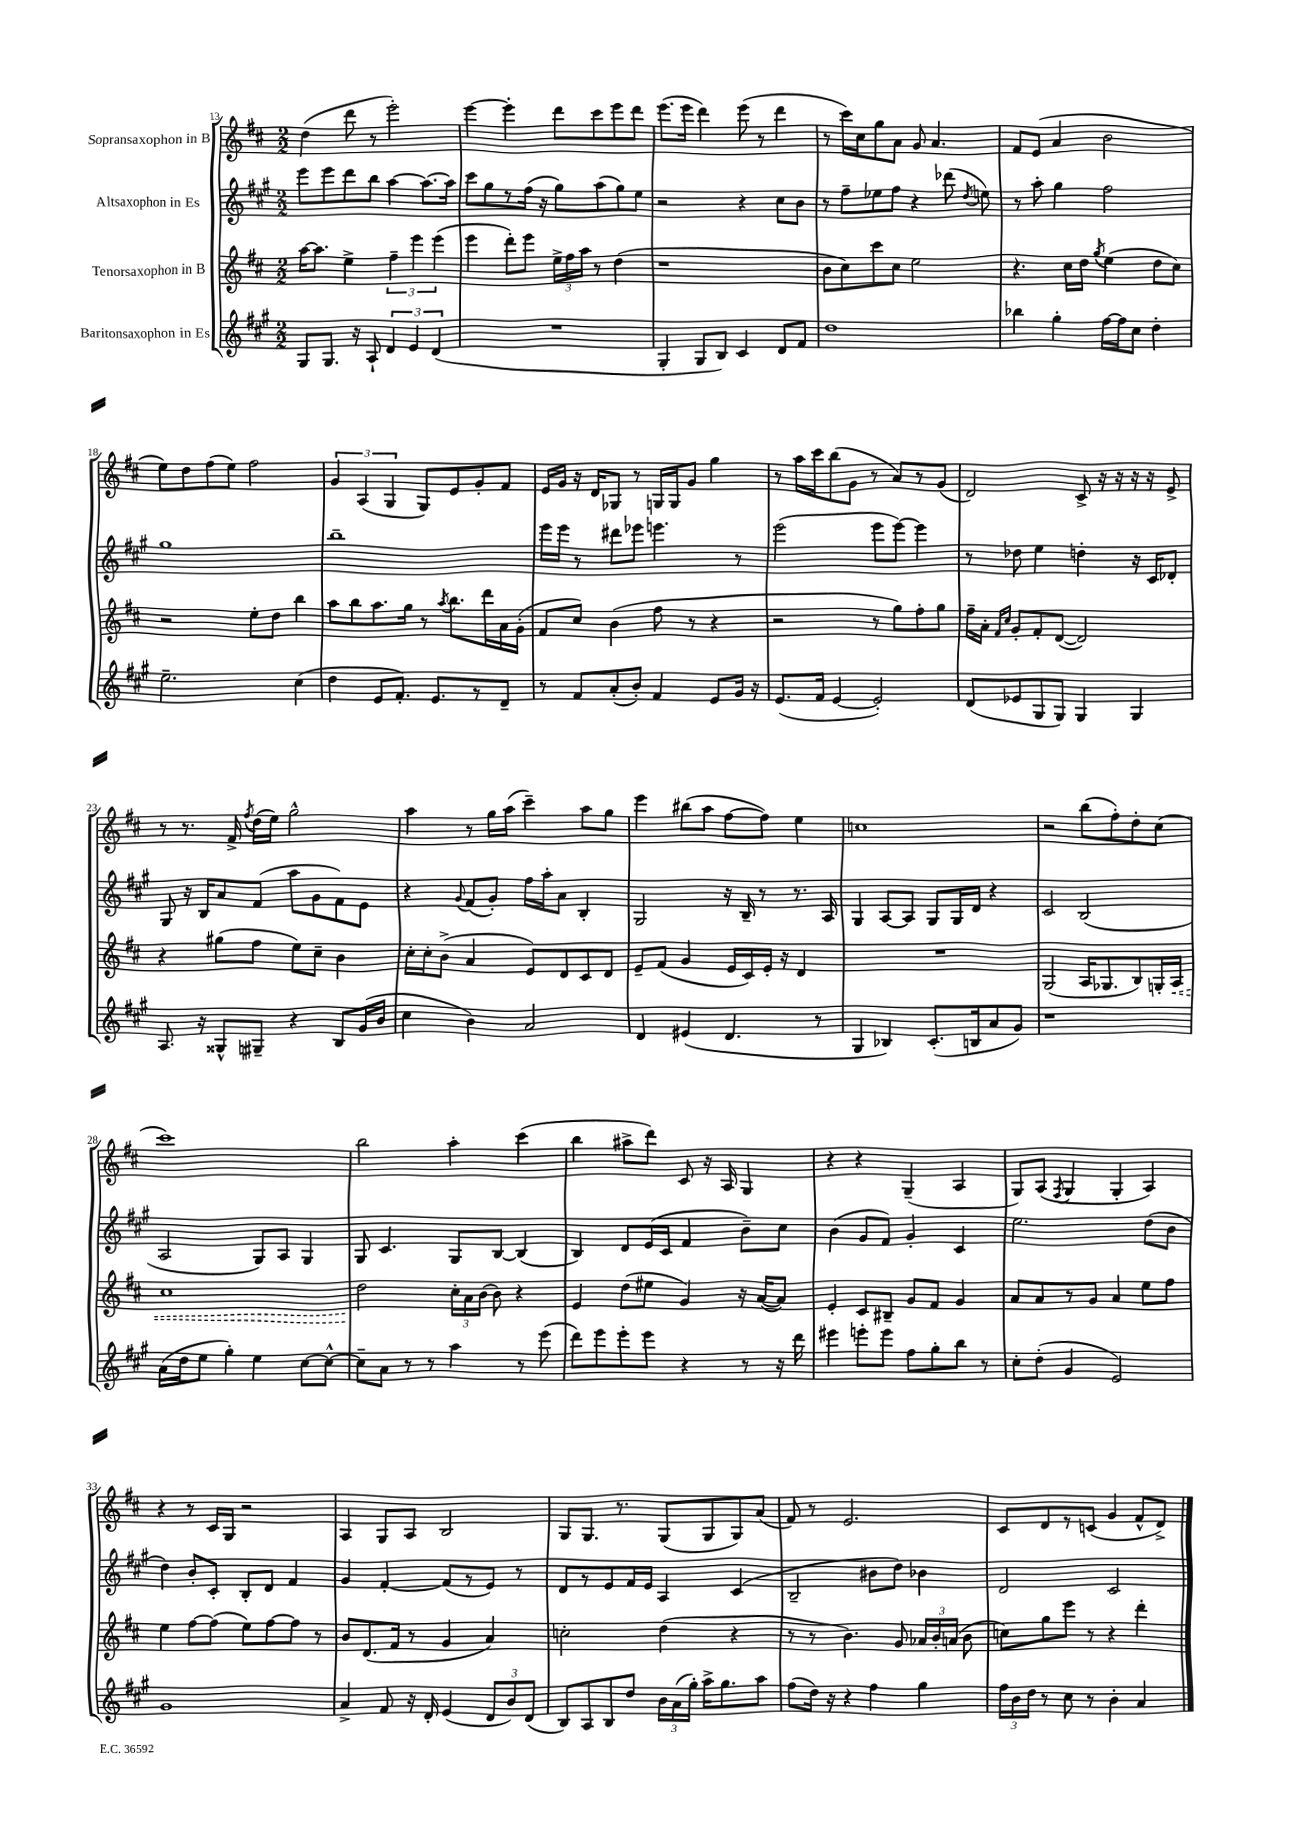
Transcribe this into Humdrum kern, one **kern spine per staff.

**kern	**kern	**dynam	**kern	**kern
*part4	*part3	*part3	*part2	*part1
*staff4	*staff3	*staff3	*staff2	*staff1
*I"Baritonsaxophon in Es	*I"Tenorsaxophon in B	*	*I"Altsaxophon in Es	*I"Sopransaxophon in B
*clefG2	*clefG2	*	*clefG2	*clefG2
*k[f#c#g#]	*k[f#c#]	*	*k[f#c#g#]	*k[f#c#]
*M2/2	*M2/2	*	*M2/2	*M2/2
=13	=13	=13	=13	=13
8G#/L	[16aa\KL	.	8eee\L	(4dd\
.	8.aa\J]	.	.	.
8.G#/J	.	.	8eee\	.
.	4ee^\	.	8ddd\	8ddd\
16r	.	.	.	.
8A`/	.	.	8bb\J	8r
6d/	6ff#~\	.	[4aa\	2eee'\)
6e/	6eee\	.	.	.
.	.	.	8.aa\L_	.
(6d/	(6eee\	.	.	.
.	.	.	16aa\Jk]	.
=14	=14	=14	=14	=14
1r	4eee\	.	8ccc#\L	[4eee\
.	.	.	8gg#\	.
.	8ddd'\L)	.	8r	4eee'\]
.	8eee\J	.	(16ff#\Jk	.
.	.	.	16r	.
.	24ee^\LL	.	8gg#\L)	8ddd\L
.	24ff#\	.	.	.
.	24aa\JJ	.	.	.
.	8r	.	(8aa\	8ccc#\
.	(4dd\	.	8gg#\)	8eee\
.	.	.	8ee\J	8ddd\J
=15	=15	=15	=15	=15
4G#'/	1r	.	2r	(8.eee\L
.	.	.	.	16eee\Jk
8G#/L	.	.	.	4ddd\)
8B/J)	.	.	.	.
4c#/	.	.	4r	(8eee\
.	.	.	.	8r
8d/L	.	.	8cc#\L	4ddd\
8f#/J	.	.	8b\J	.
=16	=16	=16	=16	=16
1dd	8b\L	.	8r	8r
.	8cc#\)	.	8ff#~\L	16ccc#\LL)
.	.	.	.	16cc#\J
.	8ccc#\	.	8ee-X\	8gg\
.	8cc#\J	.	8ff#\J	8a\J
.	2ee\	.	4r	8g/
.	.	.	.	4.a/
.	.	.	(8ddd-X\	.
.	.	.	8qdd/	.
.	.	.	8een\)	.
=17	=17	=17	=17	=17
4bb-X\	4.r	.	8r	8f#/L
.	.	.	8aa'\	(8e/J
4gg#'\	.	.	4gg#\	4a/
.	16cc#\LL	.	.	.
.	16dd\JJ	.	.	.
.	8qgg/	.	.	.
[16ff#\LL	(4ee\	.	2ff#\	2b\
16ff#\J]	.	.	.	.
8cc#\J	.	.	.	.
4dd'\	8dd\L	.	.	.
.	8cc#\J)	.	.	.
!!LO:LB:g=z
=18	=18	=18	=18	=18
2.ee~\	2r	.	1gg#	8ee\L)
.	.	.	.	8dd\
.	.	.	.	(8ff#\
.	.	.	.	8ee\J)
.	8ee'\L	.	.	2ff#\
.	8dd\J	.	.	.
(4cc#\	4bb\	.	.	.
=19	=19	=19	=19	=19
4dd\	8aa\L	.	1bb~	6g/
.	8bb\	.	.	.
.	.	.	.	(6A/
8e/L	8.aa\	.	.	.
.	.	.	.	6G/
8.f#'/J)	.	.	.	.
.	16gg\Jk	.	.	.
.	8r	.	.	8G/L)
8.e/L	.	.	.	.
.	8qaa/	.	.	.
.	8.bb\L	.	.	8e/
8r	.	.	.	8g'/
.	16ddd\L	.	.	.
8d~/J	16a\	.	.	8f#/J
.	(16g'\JJ	.	.	.
=20	=20	=20	=20	=20
8r	8f#/L	.	16eee\LL	16e/LL
.	.	.	16eee\JJ	16g/JJ
8f#/L	8cc#/J)	.	8r	16r
.	.	.	.	16d/KL
(8a'/	(4b\	.	8ddd#X\L	8G-X/J
8b'/J)	.	.	8eee-X\J	8r
4f#/	8ff#\	.	4.eeen\	16Gn/LL
.	.	.	.	16G/J
.	8r	.	.	8g/J
8e/L	4r	.	.	4gg\
16g#/Jk	.	.	8r	.
16r	.	.	.	.
=21	=21	=21	=21	=21
(8.e/L	2r	.	(2eee\	8r
.	.	.	.	16aa\LL
16f#/Jk	.	.	.	16ccc#\J
[4e/	.	.	.	(8bb\
.	.	.	.	8g\J
2e'/])	8r	.	8eee\L	8r
.	8gg\L)	.	[8eee\J)	8a/L)
.	8ff#'\	.	4eee\]	8r
.	8gg\J	.	.	(8g/J
=22	=22	=22	=22	=22
(8d/L	16ff#~\LL	.	8r	2d/)
.	16a'\JJ	.	.	.
.	16qqf#/LL	.	.	.
.	16qqcc#/JJ	.	.	.
8e-X/	8g'/L	.	8dd-X\	.
8G#/	8f#'/	.	4ee\	.
8G#/J)	([8d/J	.	.	.
4G#/	2d/])	.	4ddn'\	8c#^/
.	.	.	.	16r
.	.	.	.	16r
4G#/	.	.	16r	16r
.	.	.	16c#/KL	16r
.	.	.	8d-X'/J	8e^/
!!LO:LB:g=z
=23	=23	=23	=23	=23
8.A/	4r	.	8G#/	8r
.	.	.	16r	8.r
16r	.	.	16B/KL	.
8G##X^^/L	(8gg#X\L	.	8a/	.
.	.	.	.	16f#^/
.	.	.	.	8qff#/
8G#X~/J	8ff#\J	.	(8f#/J	(16dd\LL
.	.	.	.	16ee\JJ)
4r	8ee\L)	.	8aa\L	2gg^^\
.	8cc#~\J	.	8g#\	.
8B/L	4b\	.	8f#\)	.
(16g#/L	.	.	8e\J	.
16b/JJ	.	.	.	.
=24	=24	=24	=24	=24
4cc#\	16cc#'\LL	.	4r	4aa\
.	16cc#'\J	.	.	.
.	(8b^\J	.	.	.
.	.	.	8qqg#/	.
4b\)	4a/	.	(8f#/L	8r
.	.	.	8g#'/J)	16gg\LL
.	.	.	.	(16aa\JJ
2a/	8e/L)	.	16ff#\LL	4ccc#~\)
.	.	.	16aa'\J	.
.	8d/	.	8a\J	.
.	8c#/	.	4B'/	8aa\L
.	8d/J	.	.	8gg\J
=25	=25	=25	=25	=25
4d/	8e~/L	.	2G#/	4eee\
.	(8f#/J	.	.	.
(4e#X/	4g/	.	.	(8bb#X\L
.	.	.	.	8aa\J
4.d/	16e/LL	.	16r	[8ff#\L
.	16c#/)	.	16B~/	.
.	16e'/JJ	.	8r	8ff#\J])
.	16r	.	.	.
.	4d/	.	8.r	4ee\
8r	.	.	.	.
.	.	.	16A/	.
=26	=26	=26	=26	=26
4G#/	1r	.	4G#/	1ccn
4B-X/)	.	.	[8A/L	.
.	.	.	8A/J]	.
(8.c#'/L	.	.	8G#/L	.
.	.	.	16G#/L	.
16Bn/k	.	.	16d/JJ	.
8a/	.	.	4r	.
8g#/J)	.	.	.	.
=27	=27	=27	=27	=27
1r	(2G/	.	2c#/	2r
.	16A/KL	.	(2B/	(8bb\L
.	8.G-X/	.	.	.
.	.	.	.	8ff#'\)
.	8B/)	.	.	8dd'\
.	16Gn'/L	.	.	(8cc#\J
!	!	!LO:HP:b	!	!
.	16A/JJ	<	.	.
!!LO:LB:g=z
=28	=28	=28	=28	=28
(16a\LL	1cc#	.	2A/	1ccc#)
16dd\J	.	.	.	.
8ee\J	.	.	.	.
4gg#'\)	.	.	.	.
4ee\	.	.	8G#/L)	.
.	.	.	8A/J	.
[8cc#\L	.	.	4G#/	.
8cc#^^\J_	.	.	.	.
=29	=29	=29	=29	=29
8cc#~\L]	2dd\	.	8G#/	2bb\
8a\J	.	.	4.c#/	.
8r	.	.	.	.
8r	.	.	.	.
4aa\	24cc#'\LL	[	8G#/L	4aa'\
.	24a\	.	.	.
.	(24b\JJ	.	.	.
.	8b\)	.	[8B/J	.
8r	4r	.	(4B/]	(4ccc#\
(8eee\	.	.	.	.
=30	=30	=30	=30	=30
8ddd\L)	4e/	.	4B/)	4bb\
8eee\	.	.	.	.
8eee'\	(8dd\L	.	8d/L	8aa#X^\L
8eee\J	8ee#X\J	.	(16e/L	8ddd\J)
.	.	.	16c#/JJ	.
4r	4g/)	.	4f#/	8c#/
.	.	.	.	16r
.	.	.	.	16A/
8r	16r	.	8b~\L)	4G/
.	([16a/KL	.	.	.
16r	8a/J])	.	8cc#\J	.
16ddd\	.	.	.	.
=31	=31	=31	=31	=31
4eee#X\	4e'/	.	(4b\	4r
8eeen'\L	8c#/L	.	8g#/L	4r
8eee\J	8B#X~/J	.	8f#/J)	.
8ff#\L	8g/L	.	4g#'/	(4G~/
8gg#'\	8f#/J	.	.	.
8bb\J	4g/	.	4c#/	4A/
8r	.	.	.	.
=32	=32	=32	=32	=32
8cc#'\L	8a/L	.	2.ee\	8G/L)
(8dd'\J	8a/	.	.	(8A/J
.	.	.	.	8qF#/
4g#/	8r	.	.	4G/
.	8g/J	.	.	.
2e/)	4a/	.	.	4G'/
.	8ee\L	.	(8dd\L	4A/)
.	8ff#\J	.	8b\J	.
!!LO:LB:g=z
=33	=33	=33	=33	=33
1g#	4ee\	.	4dd\)	4r
.	[8ff#\L	.	8b'/L	8r
.	(8ff#\J]	.	8c#'/J	16c#/LL
.	.	.	.	16G/JJ
.	8ee\L)	.	8B'/L	2r
.	[8ff#\	.	8d/J	.
.	8ff#\J]	.	4f#/	.
.	8r	.	.	.
=34	=34	=34	=34	=34
4a^/	8b/L	.	4g#/	4A/
.	(8.d/	.	.	.
8f#/	.	.	[4f#'/	8G/L
.	16f#/Jk	.	.	.
16r	8r	.	.	8A/J
16d'/	.	.	.	.
(4e/	4g/	.	(8f#/L]	2B/
.	.	.	8r	.
12d/L	4a/)	.	8e/J)	.
12b/)	.	.	.	.
.	.	.	8r	.
(12d/J	.	.	.	.
=35	=35	=35	=35	=35
8B/L)	2ccn'\	.	8d/L	8G/L
8A/	.	.	8r	8.G/J
8B/	.	.	8e/	.
.	.	.	.	8.r
8dd/J	.	.	16f#/L	.
.	.	.	16e/JJ	.
24b\LL	(4dd\	.	4A/	(8G/L
(24a\	.	.	.	.
24gg#'\JJ)	.	.	.	.
16aa^\KL	.	.	.	8G/
8.gg#\	.	.	.	.
.	4r	.	(4c#/	8G/)
8aa\J	.	.	.	(8a/J
=36	=36	=36	=36	=36
(8ff#\L	8r	.	2B~/	8f#/)
16dd\Jk)	8r	.	.	8r
16r	.	.	.	.
4r	4.b\)	.	.	2.e/
4ff#\	.	.	8b#X\L	.
.	8g/	.	8dd\J)	.
4gg#\	24a-X/LL	.	4b-X\	.
.	24b'/	.	.	.
.	(24an/JJ	.	.	.
.	8b\	.	.	.
=37	=37	=37	=37	=37
24ff#\LL	8ccn\L)	.	2d/	8c#/L
24b\	.	.	.	.
24dd\JJ	.	.	.	.
8r	8gg\	.	.	8d/
8cc#\	8eee\J	.	.	8r
8r	8r	.	.	(8cn/J
4b'\	4r	.	2c#/	4g/
4a/	4ddd'\	.	.	8f#^^/L
.	.	.	.	8d^/J)
==	==	==	==	==
*-	*-	*-	*-	*-
